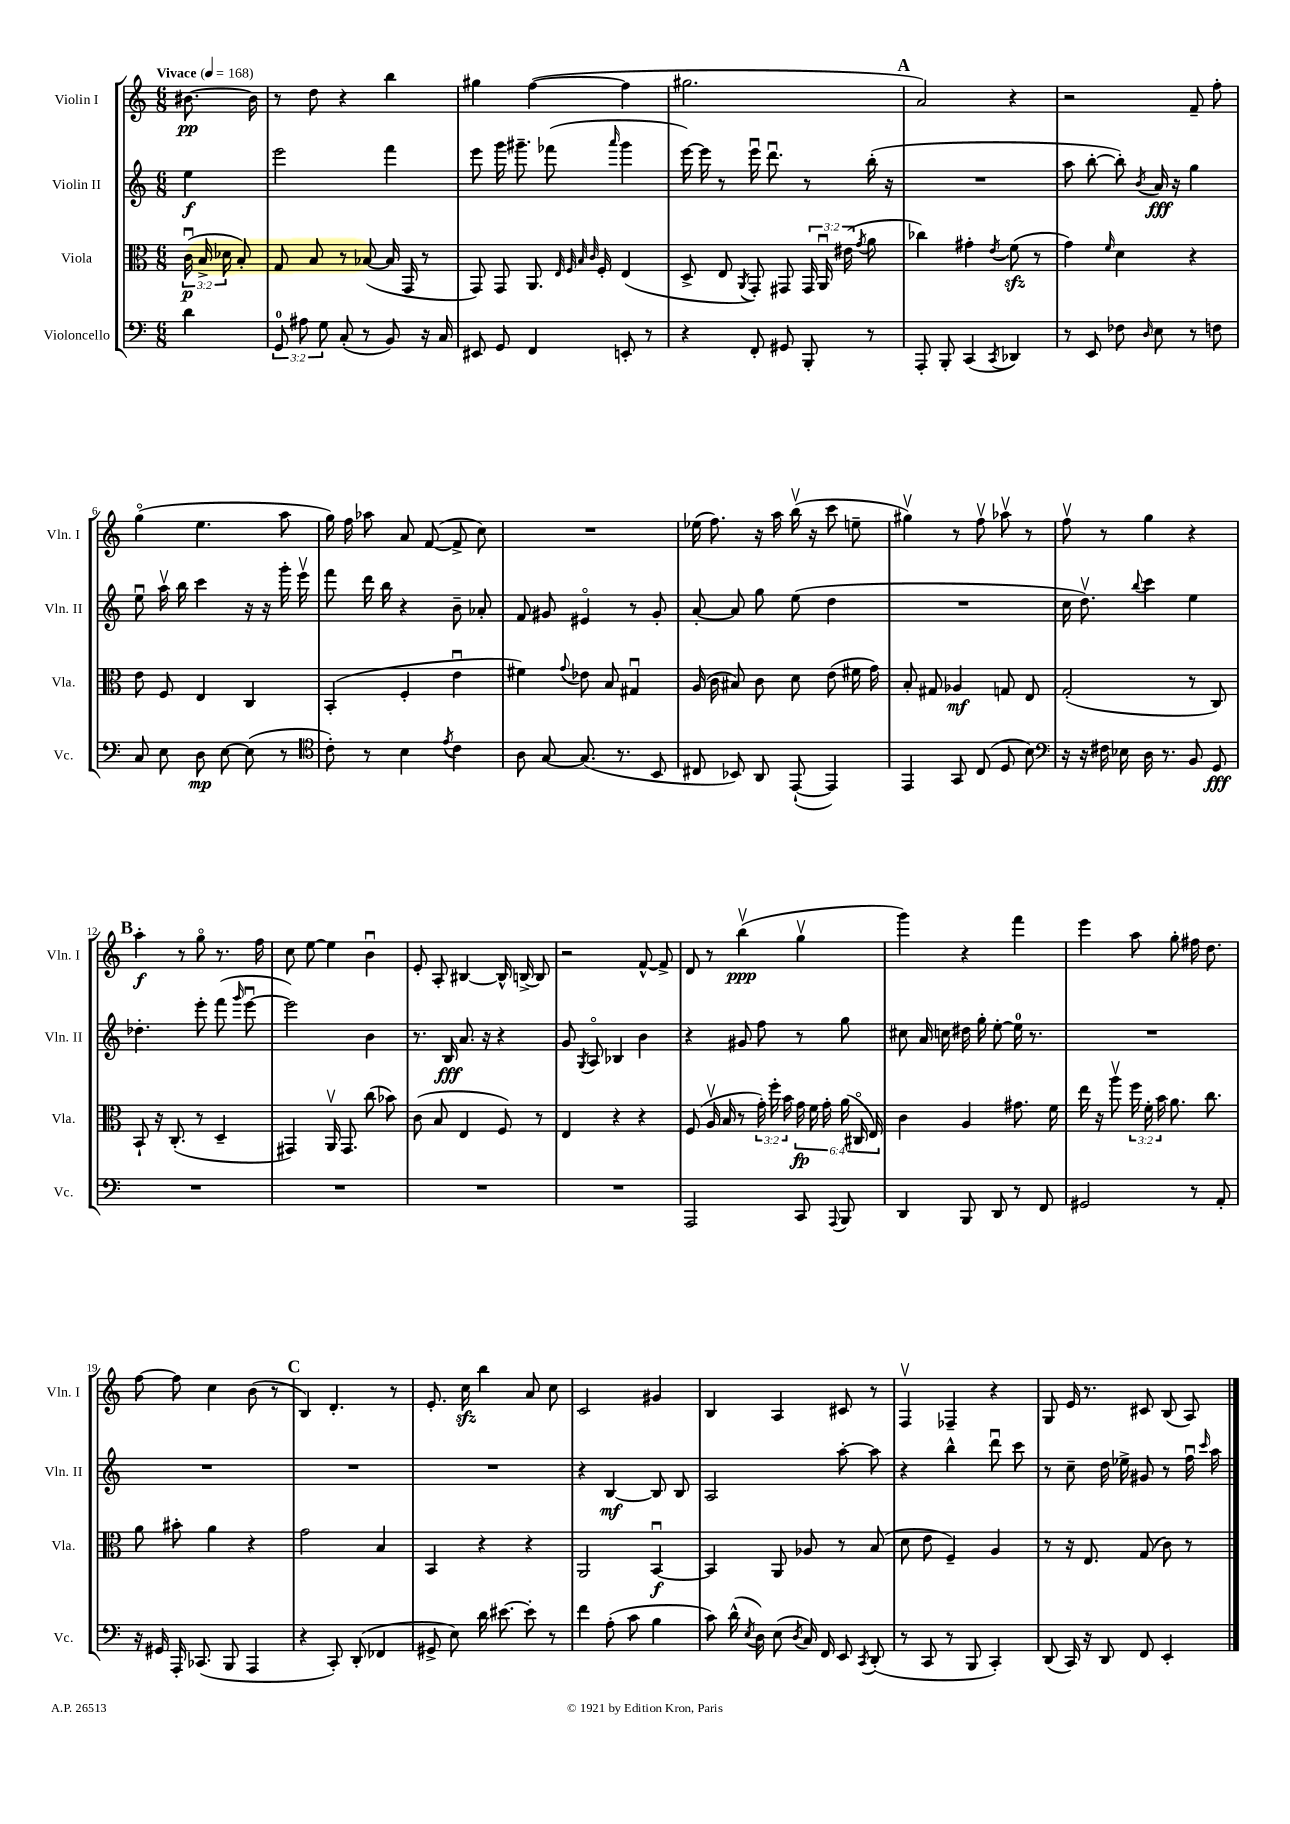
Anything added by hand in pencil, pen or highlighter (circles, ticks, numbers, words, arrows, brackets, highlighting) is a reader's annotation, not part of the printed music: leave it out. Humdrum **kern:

**kern	**kern	**kern	**kern
*staff4	*staff3	*staff2	*staff1
*clefF4	*clefC3	*clefG2	*clefG2
*k[]	*k[]	*k[]	*k[]
*M6/8	*M6/8	*M6/8	*M6/8
*MM168	*MM168	*MM168	*MM168
4d	(24cu	4ee	[8.b#
.	24B^	.	.
.	24d-	.	.
.	8B')	.	.
.	.	.	16b#]
=	=	=	=
12GG	8G	2eee	8r
12A#	.	.	.
.	8B	.	8dd
12G	.	.	.
(8C'	8r	.	4r
8r	([8B-	.	.
8BB)	16B-]	4fff	4bb
.	16GG	.	.
16r	8r	.	.
16C	.	.	.
=	=	=	=
8EE#	8GG)	8eee	4gg#
8GG	8GG	16ggg	.
.	.	8.ggg#~	.
4FF	8.AA	.	([4ff
.	.	(8fff-	.
.	32qqE	.	.
.	32qqF	.	.
.	32qqB	.	.
.	32qqc	.	.
.	16F'	.	.
.	.	16qqaaa	.
8EE'	(4E	4ggg#	4ff]
8r	.	.	.
=	=	=	=
4r	8D^	[16eee)	2.gg#
.	.	16eee]	.
.	8E	8r	.
.	8qAA	.	.
8FF'	8GG')	16eeeu	.
.	.	8.dddu	.
8GG#	8GG#	.	.
8BBB'	24GG#	8r	.
.	24AAu	.	.
.	(24e#	.	.
.	8qg	.	.
8r	8a	(16bb'	.
.	.	16r	.
=	=	=	=
8AAA'	4cc-)	2.r	2a)
8BBB'	.	.	.
(4CC	4g#'	.	.
8qCC	8qe	.	.
4DD-)	(8f	.	4r
.	8r	.	.
=	=	=	=
8r	4g)	8aa	2r
8EE	.	[8bb'	.
.	16qqf	.	.
8F-	4d	8bb'])	.
16qqD	.	8qb	.
8E	.	16a	.
.	.	16r	.
8r	4r	4gg	8f~
8F	.	.	8ff'
=	=	=	=
8C	8e	8eeu	(4ggo
8E	8F	16aav	.
.	.	16bb	.
8D	4E	4ccc	4.ee
[8E	.	.	.
(8E]	4C	16r	.
.	.	16r	.
8r	.	16ggg'	8aa
.	.	16eeev	.
=	=	=	=
*clefC4	*	*	*
8c')	(4BB'	8fff	16gg)
.	.	.	16ff
8r	.	16ddd	8aa-
.	.	16bb	.
4B	4F'	4r	8a
.	.	.	([8f
8qe	.	.	.
4c	4eu	8b~	8f^]
.	.	8a-'	8cc)
=	=	=	=
8A	4f#)	8f	2.r
[8G	.	8g#	.
.	8qqg	.	.
(8.G]	8e-	4e#o	.
.	8B	.	.
8.r	.	.	.
.	4G#u	8r	.
8BB	.	8g#'	.
=	=	=	=
8C#	(16A	[8a'	(16ee-
.	16c	.	8.ff)
8BB-)	8B#)	8a]	.
8AA	8c	8gg	16r
.	.	.	16aa
([8EE`	8d	(8ee	(16bbv
.	.	.	16r
4EE])	(8e	4dd	8ccc
.	16f#	.	8ee~
.	16g)	.	.
=	=	=	=
4EE	8B'	2.r	4gg#v)
.	8G#	.	.
8GG	4A-	.	8r
(8C	.	.	8ffv
8D	8G	.	8aa-v
8B)	8E	.	8r
=	=	=	=
*clefF4	*	*	*
16r	(2G'	16cc	8ffv
16r	.	8.ddv)	.
16F#	.	.	8r
16E-	.	.	.
.	.	8qqbb	.
16D	.	4ccc	4gg
8.r	.	.	.
8BB	8r	4ee	4r
8GG	8C)	.	.
=	=	=	=
2.r	8BB`	4.dd-'	4aa'
.	16r	.	.
.	(8.C'	.	.
.	.	.	8r
.	8r	8eee'	8ggo
.	4D~	(8fff	8.r
.	.	16qqggg	.
.	.	[8eeeu	.
.	.	.	16ff
=	=	=	=
2.r	4GG#)	2eee])	8cc
.	.	.	[8ee
.	16AAv	.	4ee]
.	8.GG#	.	.
.	(8cc	4b	4bu
.	8b-)	.	.
=	=	=	=
2.r	(8c	8.r	8e'
.	8B	.	8A'
.	.	16B	.
.	4E	8.a	[4B#
.	.	16r	.
.	8F)	4r	16B#^^]
.	.	.	[16B^
.	8r	.	8B]
=	=	=	=
2.r	4E	8g	2r
.	.	8qG	.
.	.	8Ao	.
.	4r	4B-	.
.	4r	4b	[8f^^
.	.	.	8f^]
=	=	=	=
2AAA	(8F	4r	8d
.	16Av	.	8r
.	16B	.	.
.	8r	8g#	(4bbv
.	24g')	8ff	.
.	24ff'	.	.
.	24b	.	.
8CC	24g	8r	4ggv
.	24f	.	.
.	24g'	.	.
8qqAAA	.	.	.
8BBB	(24a	8gg	.
.	24C#o	.	.
.	24E)	.	.
=	=	=	=
4DD	4c	8cc#	4ggg)
.	.	16a	.
.	.	16cc	.
8BBB	4A	16dd#	4r
.	.	16gg'	.
8DD	.	[8ee'	.
8r	8.g#	16ee]	4fff
.	.	8.r	.
8FF	.	.	.
.	16f	.	.
=	=	=	=
2GG#	16ee	2.r	4eee
.	16r	.	.
.	8aav	.	.
.	24ff	.	8aa
.	24f'	.	.
.	24b	.	.
.	8.a	.	8gg'
8r	.	.	16ff#
.	8.cc	.	8.dd
8AA'	.	.	.
=	=	=	=
16r	8a	2.r	[8ff
16GG#	.	.	.
16AAA'	8b#'	.	8ff]
(8.CC-	.	.	.
.	4a	.	4cc
8BBB	.	.	.
4AAA	4r	.	(8b
.	.	.	8r
=	=	=	=
4r	2g	2.r	4B)
8CC')	.	.	4.d'
(8DD'	.	.	.
4FF-	4B	.	.
.	.	.	8r
=	=	=	=
8GG#^	4BB	2.r	8.e'
8E)	.	.	.
.	.	.	16cc
16d	4r	.	4bb
[8.e#	.	.	.
8e#']	4r	.	8a
8r	.	.	8cc
=	=	=	=
4f	2AA	4r	2c
(8A'	.	[4B	.
8c	.	.	.
4B	[4BBu	8B]	4g#
.	.	8B	.
=	=	=	=
8c)	4BB]	2A	4B
(16d^^	.	.	.
8qE	.	.	.
16D)	.	.	.
(8E	8AA	.	4A
8qD	.	.	.
16C)	8A-	.	.
16FF	.	.	.
8EE	8r	[8aa'	8c#
8qCC	.	.	.
(8DD'	(8B	8aa]	8r
=	=	=	=
8r	8d	4r	4Fv
8CC	8e	.	.
8r	4F~)	4bb^^	4F-~
8BBB	.	.	.
4CC')	4A	8dddu	4r
.	.	8ccc	.
=	=	=	=
(8DD	8r	8r	8G
16CC)	16r	8cc~	16e
16r	8.E	.	8.r
8DD	.	16dd	.
.	.	16ee-^	.
8FF	(8G	8g#	8c#
4EE'	8c)	8r	(8B
.	8r	16ffu	8A)
.	.	16qqccc	.
.	.	16aa	.
==	==	==	==
*-	*-	*-	*-
